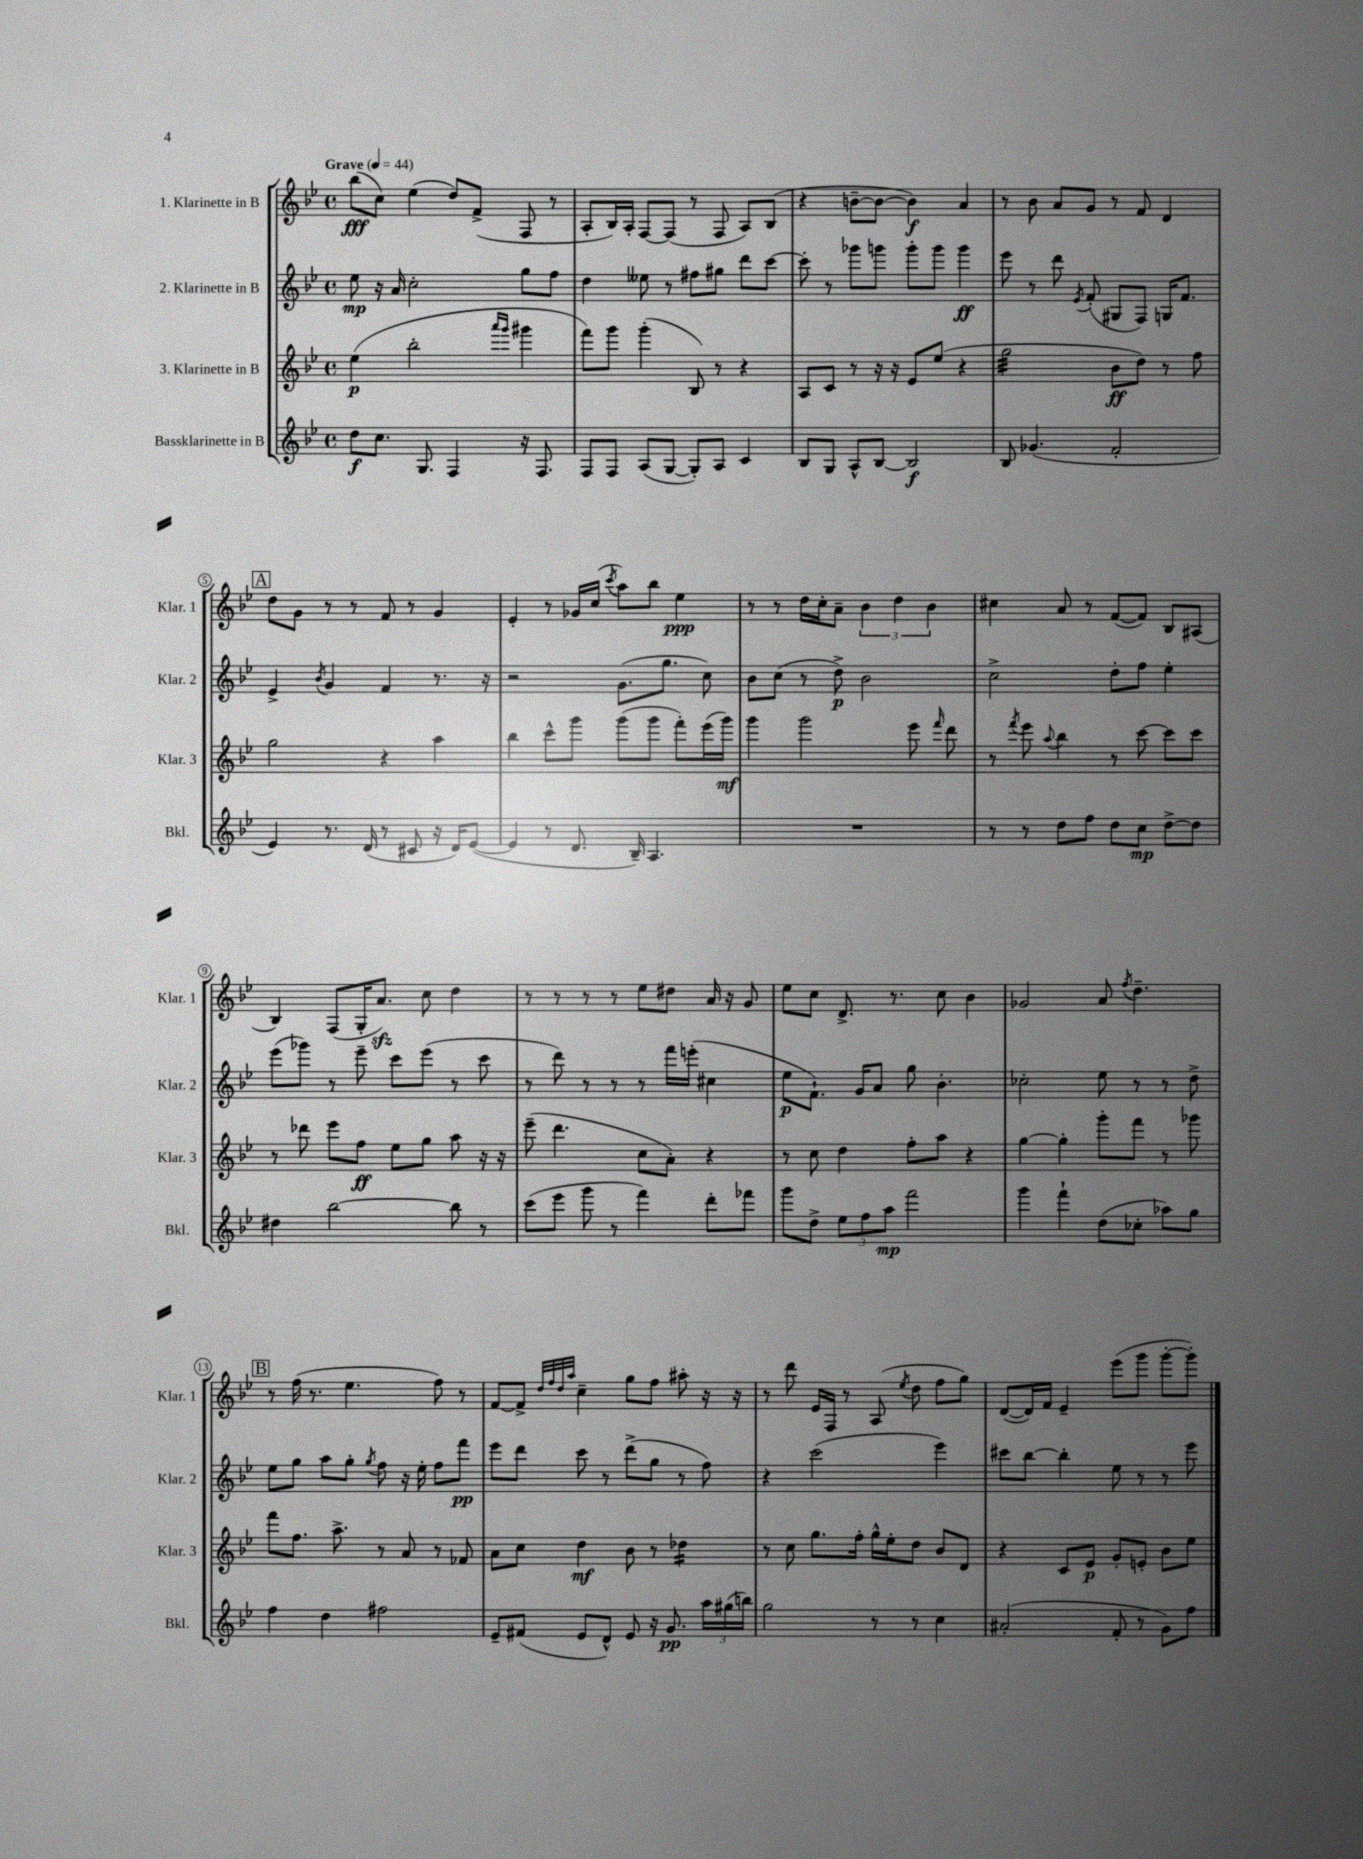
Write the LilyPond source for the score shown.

<<
\new StaffGroup <<
\new Staff = "s0" \with { instrumentName = "1. Klarinette in B" shortInstrumentName = "Klar. 1" } {
    \clef treble \key bes \major \defaultTimeSignature \time 4/4 \tempo "Grave" 4 = 44
    \autoBeamOff bes''8[\fff( c''8]) ees''4( d''8[) f'8]->( f8 r8 |
    a8[-. bes16) a16]-. f8[~ f8]( r8 f8 a8[) bes8]( |
    r4 b'8[~-- b'8]~ b'4\f) a'4 |
    r8 bes'8 a'8[ g'8] r8 f'8 d'4 |
    \mark \markup { \box "A" } d''8[ g'8] r8 r8 f'8 r8 g'4 |
    ees'4-. r8 ges'16[ c''16]( \acciaccatura { c'''8 } a''8[) bes''8] ees''4\ppp |
    r8 r8 d''16[ c''16-. a'8]-- \tuplet 3/2 { bes'4 d''4 bes'4 } |
    cis''4 a'8 r8 f'8[~( f'8]) bes8[ ais8]( |
    bes4) f8[( g16-. a'8.]\sfz) c''8 d''4 |
    r8 r8 r8 r8 ees''8[ dis''8] a'16 r16 g'8 |
    ees''8[ c''8] d'8.-> r8. c''8 bes'4 |
    ges'2 a'8 \acciaccatura { f''8 } d''4.-- |
    \mark \markup { \box "B" } r8 f''16( r8. ees''4. f''8) r8 |
    f'8[~ f'8]-> \grace { d''32[ f''32 d''32 a''32] } c''4-- g''8[ f''8] ais''8-. r16 r16 |
    r8 d'''8 ees'16[ f16] r8 a8( \acciaccatura { ees''8 } d''8 f''8[ g''8]) |
    d'8[~( d'16) f'16] ees'4-- ees'''8[( g'''8] g'''8[~-. g'''8]-.) \bar "|." |
}
\new Staff = "s1" \with { instrumentName = "2. Klarinette in B" shortInstrumentName = "Klar. 2" } {
    \clef treble \key bes \major \defaultTimeSignature \time 4/4
    \autoBeamOff ees''8\mp r16 a'16 c''2-. g''8[ f''8] |
    d''4 eeses''8 r8 fis''8[ gis''8] d'''8[ c'''8]~ |
    c'''8-. r8 ges'''8[ g'''8] g'''8[-. g'''8] g'''4\ff |
    ees'''8 r8 d'''8 \acciaccatura { ees'8 } f'8-.( gis8[ f8]) g16[ f'8.] |
    \mark \markup { \box "A" } ees'4-> \acciaccatura { bes'8 } g'4 f'4 r8. r16 |
    r2 g'8.[( g''8.] c''8) |
    bes'8[ c''8]( r8 d''8->\p) bes'2 |
    c''2-> d''8[-. f''8] ees''4-. |
    ees'''8[( ges'''8]) r8 ees'''8-- c'''8[ ees'''8]( r8 c'''8 |
    r8 d'''8) r8 r8 r8 f'''16[ e'''16]-.( cis''4 |
    ees''8[\p f'8.]-!) g'16[ a'8] g''8 bes'4.-. |
    ces''2-. ees''8 r8 r8 d''8-> |
    \mark \markup { \box "B" } ees''8[ g''8] a''8[ g''8]-. \acciaccatura { g''8 } f''8 r16 ees''16-. f''8[ f'''8]\pp |
    ees'''8[ d'''8] c'''8 r8 d'''8[->( g''8] r8 f''8) |
    r4 c'''2( ees'''4) |
    cis'''8[ bes''8]~ bes''4-. ees''8 r8 r8 ees'''8 \bar "|." |
}
\new Staff = "s2" \with { instrumentName = "3. Klarinette in B" shortInstrumentName = "Klar. 3" } {
    \clef treble \key bes \major \defaultTimeSignature \time 4/4
    \autoBeamOff ees''4\p( bes''2-. \grace { a'''16[ g'''16] } gis'''4 |
    f'''8[) g'''8] g'''4-.( bes8) r8 r4 |
    a8[ c'8] r8 r16 r16 ees'8[ ees''8]( r4 |
    g''2:32 bes'8[\ff d''8]) r8 f''8 |
    \mark \markup { \box "A" } g''2 r4 a''4 |
    bes''4 c'''8[-^ g'''8] g'''8[( g'''8] f'''8[-.) ees'''16( g'''16]\mf) |
    g'''4 g'''2 ees'''8 \grace { f'''16 } d'''8 |
    r8 \acciaccatura { f'''8 } ees'''8 \appoggiatura { a''8 } bes''4 r8 c'''8~ c'''8[ c'''8] |
    r8 des'''8 ees'''8[ f''8]\ff ees''8[ g''8] a''8 r16 r16 |
    ees'''8--( d'''4. c''8[ a'8]-.) r4 |
    r8 c''8 d''4 f''8[-. a''8] r4 |
    g''4~ g''4-. g'''8[-. f'''8] r8 ges'''8 |
    \mark \markup { \box "B" } f'''8[ f''8.] a''8.-> r8 a'8 r8 fes'8 |
    a'8[ c''8] d''4\mf bes'8 r8 des''4:16 |
    r8 c''8 g''8.[ f''16]-. g''16[-^ ees''16-. d''8] bes'8[ d'8] |
    r4 c'8[ ees'8]\p g'8[-. e'8]-. bes'8[ ees''8] \bar "|." |
}
\new Staff = "s3" \with { instrumentName = "Bassklarinette in B" shortInstrumentName = "Bkl." } {
    \clef treble \key bes \major \defaultTimeSignature \time 4/4
    \autoBeamOff d''8[\f c''8.] g8. f4 r16 f8. |
    f8[ f8] a8[( g8]~ g8[-.) a8] c'4 |
    bes8[ g8] a8[-^ bes8]~ bes2\f |
    bes8 ges'4.( f'2-. |
    \mark \markup { \box "A" } ees'4) r8. d'16( r8 cis'8 r16 d'16[) ees'8]~( |
    ees'4 r8 d'8. bes16--) a4. |
    R1 |
    r8 r8 d''8[ f''8] d''8[ c''8]\mp d''8[~-> d''8] |
    dis''4 bes''2~ bes''8 r8 |
    c'''8[( ees'''8] g'''8 r8 f'''4) d'''8[-. fes'''8] |
    g'''8[ d''8]-> \tuplet 3/2 { ees''8[ f''8 a''8]\mp } f'''2 |
    g'''4 f'''4-! d''8[( ces''8]-. aes''8[) g''8] |
    \mark \markup { \box "B" } f''4 d''4 fis''2 |
    ees'8[-- fis'8]( ees'8[ d'8]-^) ees'8 r16 g'8.\pp \tuplet 3/2 { a''16[ gis''16( b''16]) } |
    g''2 r8 r8 c''4 |
    ais'2-.( f'8-. r8 g'8[) f''8] \bar "|." |
}
>>
>>
\layout { \context { \Score \override BarNumber.stencil = #(make-stencil-circler 0.1 0.3 ly:text-interface::print) } }
